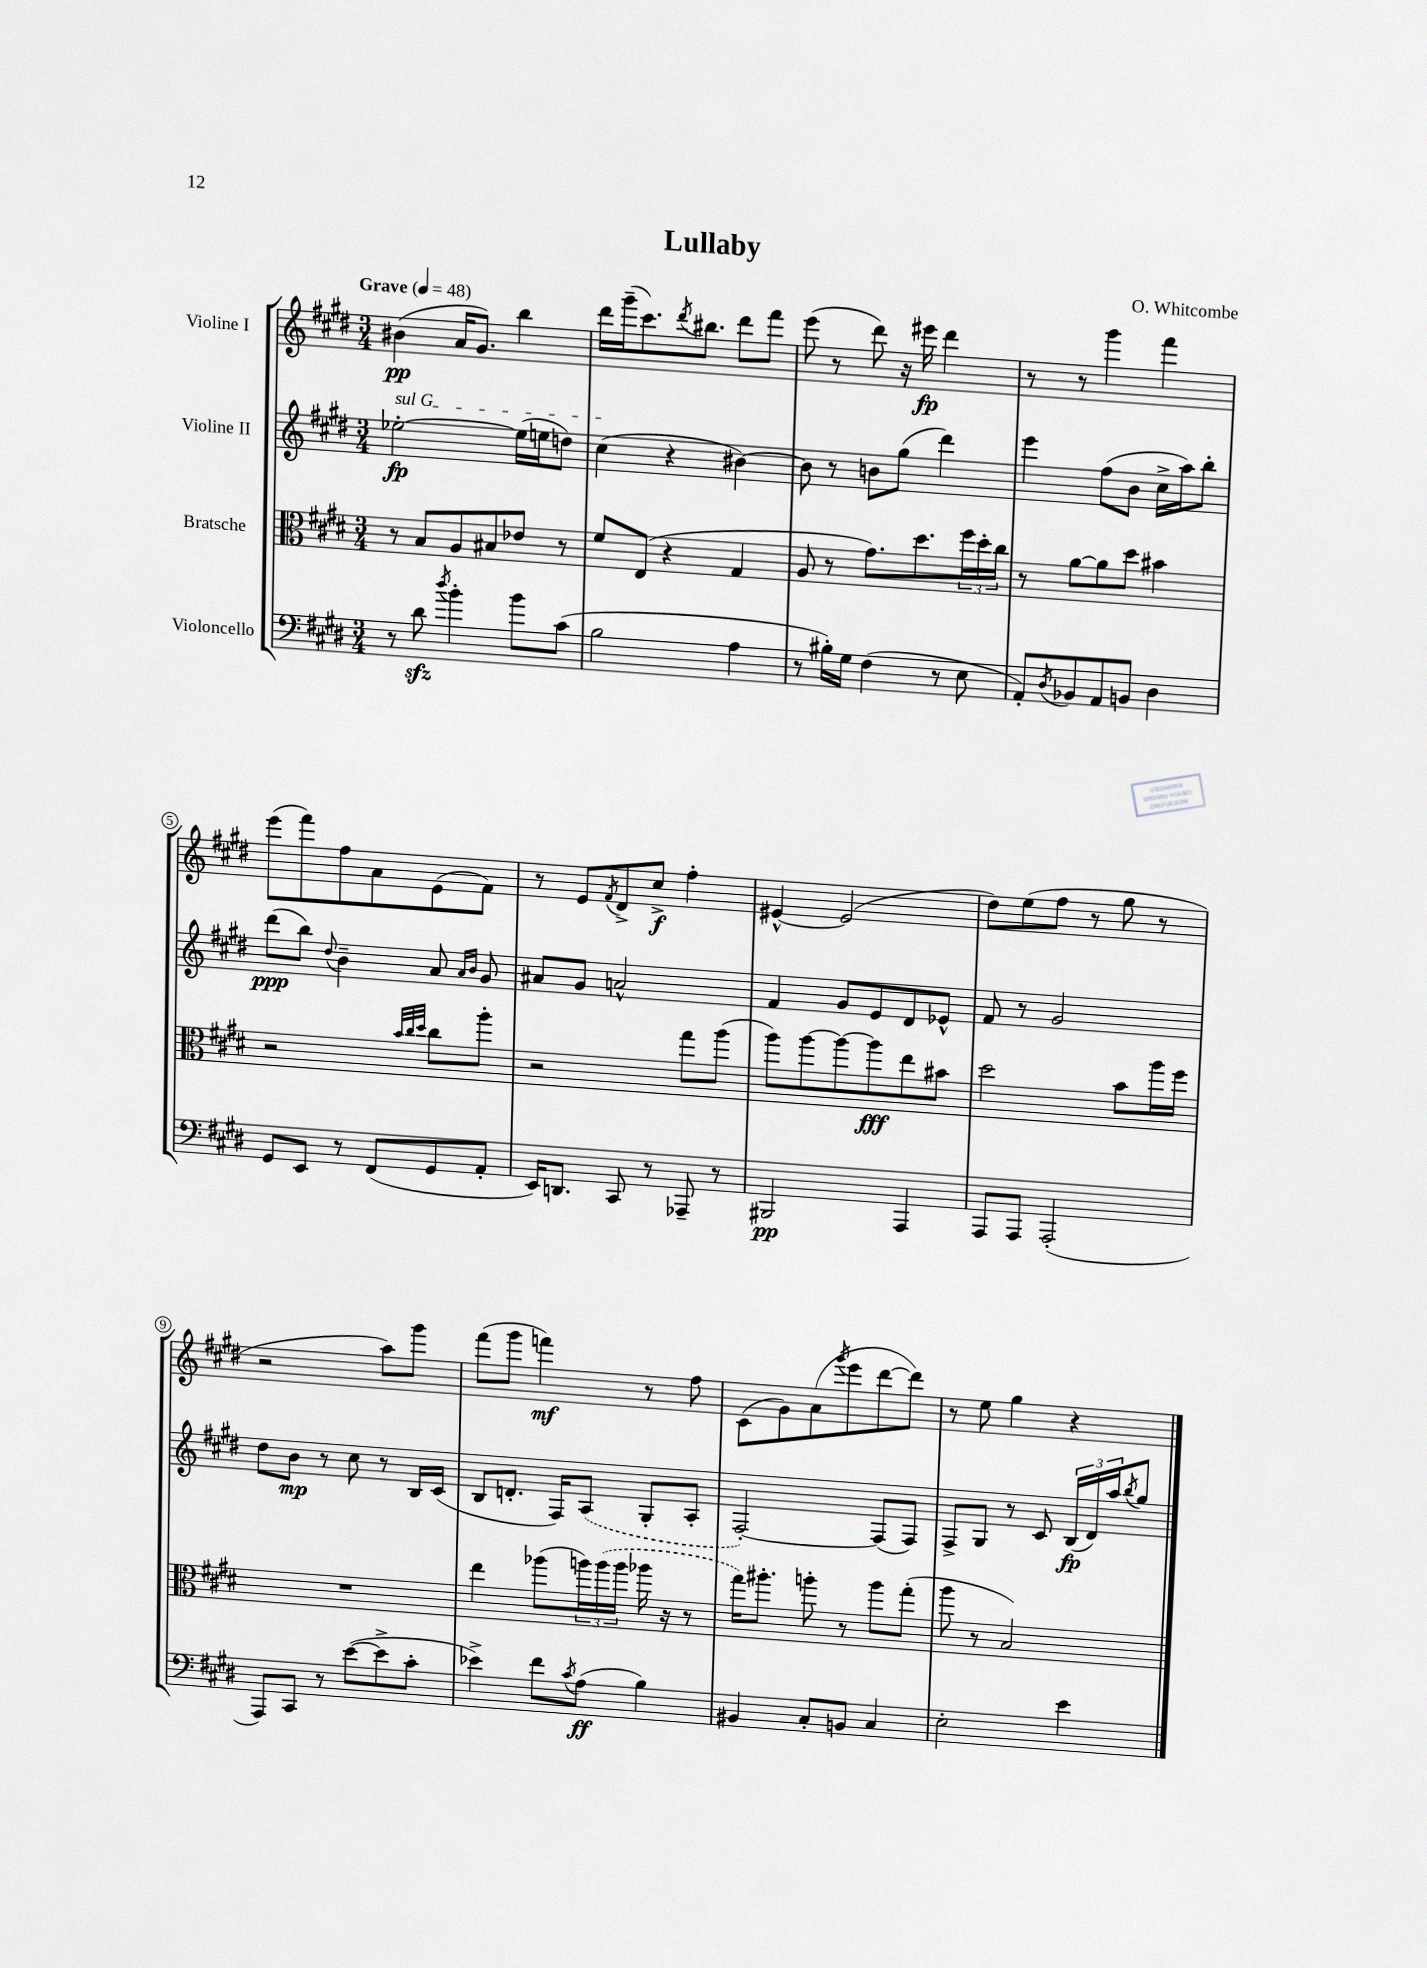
\header { title = "Lullaby" composer = "O. Whitcombe" }
<<
\new StaffGroup <<
\new Staff = "s0" \with { instrumentName = "Violine I" } {
    \clef treble \key e \major \numericTimeSignature \time 3/4 \tempo "Grave" 4 = 48
    bis'4\pp( a'16 gis'8.) b''4 |
    dis'''16 gis'''16--( cis'''8.) \acciaccatura { dis'''8 } bis''8. dis'''8 fis'''8 |
    e'''8( r8 dis'''8) r16 eis'''16\fp dis'''4 |
    r8 r8 gis'''4 fis'''4 |
    e'''8( fis'''8) fis''8 a'8 e'8( fis'8) |
    r8 e'8 \acciaccatura { fis'8 } dis'8-> cis''8->\f fis''4-. |
    eis'4~-^ eis'2( |
    dis''8) e''8( fis''8 r8 gis''8 r8 |
    r2 a''8) gis'''8 |
    fis'''8( gis'''8 f'''4\mf) r8 fis''8 |
    cis'8( gis'8) a'8( \acciaccatura { gis'''8 } e'''8 dis'''8~ dis'''8) |
    r8 e''8 gis''4 r4 \bar "|." |
}
\new Staff = "s1" \with { instrumentName = "Violine II" } {
    \clef treble \key e \major \numericTimeSignature \time 3/4
    \once \override TextSpanner.bound-details.left.text = \markup { \italic "sul G" } ees''2~-.\fp\startTextSpan ees''16( e''16 d''8) |
    cis''4\stopTextSpan( r4 bis'4~) |
    bis'8 r8 b'8 gis''8( dis'''4) |
    e'''4 fis''8( b'8 cis''16-> a''16) b''8-. |
    dis'''8\ppp( b''8) \appoggiatura { dis''8 } b'4-- a'8 \grace { a'16 b'16 } gis'8 |
    ais'8 gis'8 a'2-^ |
    fis'4 gis'8 e'8 dis'8 ees'8-^ |
    fis'8 r8 gis'2 |
    dis''8 b'8\mp r8 cis''8 r8 b16 cis'16( |
    b8 d'8.-. fis16) \once \slurDashed a8( gis8-. a8-. |
    fis2~-.) fis8( fis8) |
    fis8-> gis8 r8 cis'8 \tuplet 3/2 { b16\fp( dis'16) a''16 } \acciaccatura { b''8 } gis''8 \bar "|." |
}
\new Staff = "s2" \with { instrumentName = "Bratsche" } {
    \clef alto \key e \major \numericTimeSignature \time 3/4
    r8 b8 a8 bis8 ees'8 r8 |
    fis'8 e8( r4 gis4 |
    a8 r8 gis'8.) dis''8. \tuplet 3/2 { fis''16 dis''16-. cis''16 } |
    r8 a'8~ a'8 dis''8 bis'4 |
    r2 \grace { b'32 cis''32 dis''32 } cis''8 a''8-. |
    r2 gis''8 a''8( |
    a''8) a''8~ a''8~ a''8\fff e''8 bis'8 |
    dis''2 b'8 a''16 fis''16 |
    R2. |
    e''4 aes''8( \tuplet 3/2 { a''16) \once \slurDashed a''16( a''16 } aes''16 r16 r8 |
    gis''16) ais''8.-. a''8-. r8 a''8 gis''8-.( |
    a''8 r8 b2) \bar "|." |
}
\new Staff = "s3" \with { instrumentName = "Violoncello" } {
    \clef bass \key e \major \numericTimeSignature \time 3/4
    r8 dis'8\sfz \acciaccatura { dis''8 } b'4-. b'8 cis'8( |
    b2 a4 |
    r8 bis16-.) gis16 fis4( r8 e8 |
    a,8-.) \acciaccatura { dis8 } bes,8 a,8 b,8 dis4 |
    gis,8 e,8 r8 fis,8( gis,8 a,8-. |
    e,16) d,8. cis,8 r8 aes,,8-- r8 |
    bis,,2\pp a,,4 |
    a,,8 a,,8 a,,2-.( |
    a,,8) cis,8 r8 e'8~( e'8-> cis'8-. |
    ees'4->) fis'8 \acciaccatura { cis'8 } a8\ff( b4) |
    bis,4 cis8-. b,8 cis4 |
    e2-. e'4 \bar "|." |
}
>>
>>
\layout { \context { \Score \override BarNumber.stencil = #(make-stencil-circler 0.1 0.3 ly:text-interface::print) } }
